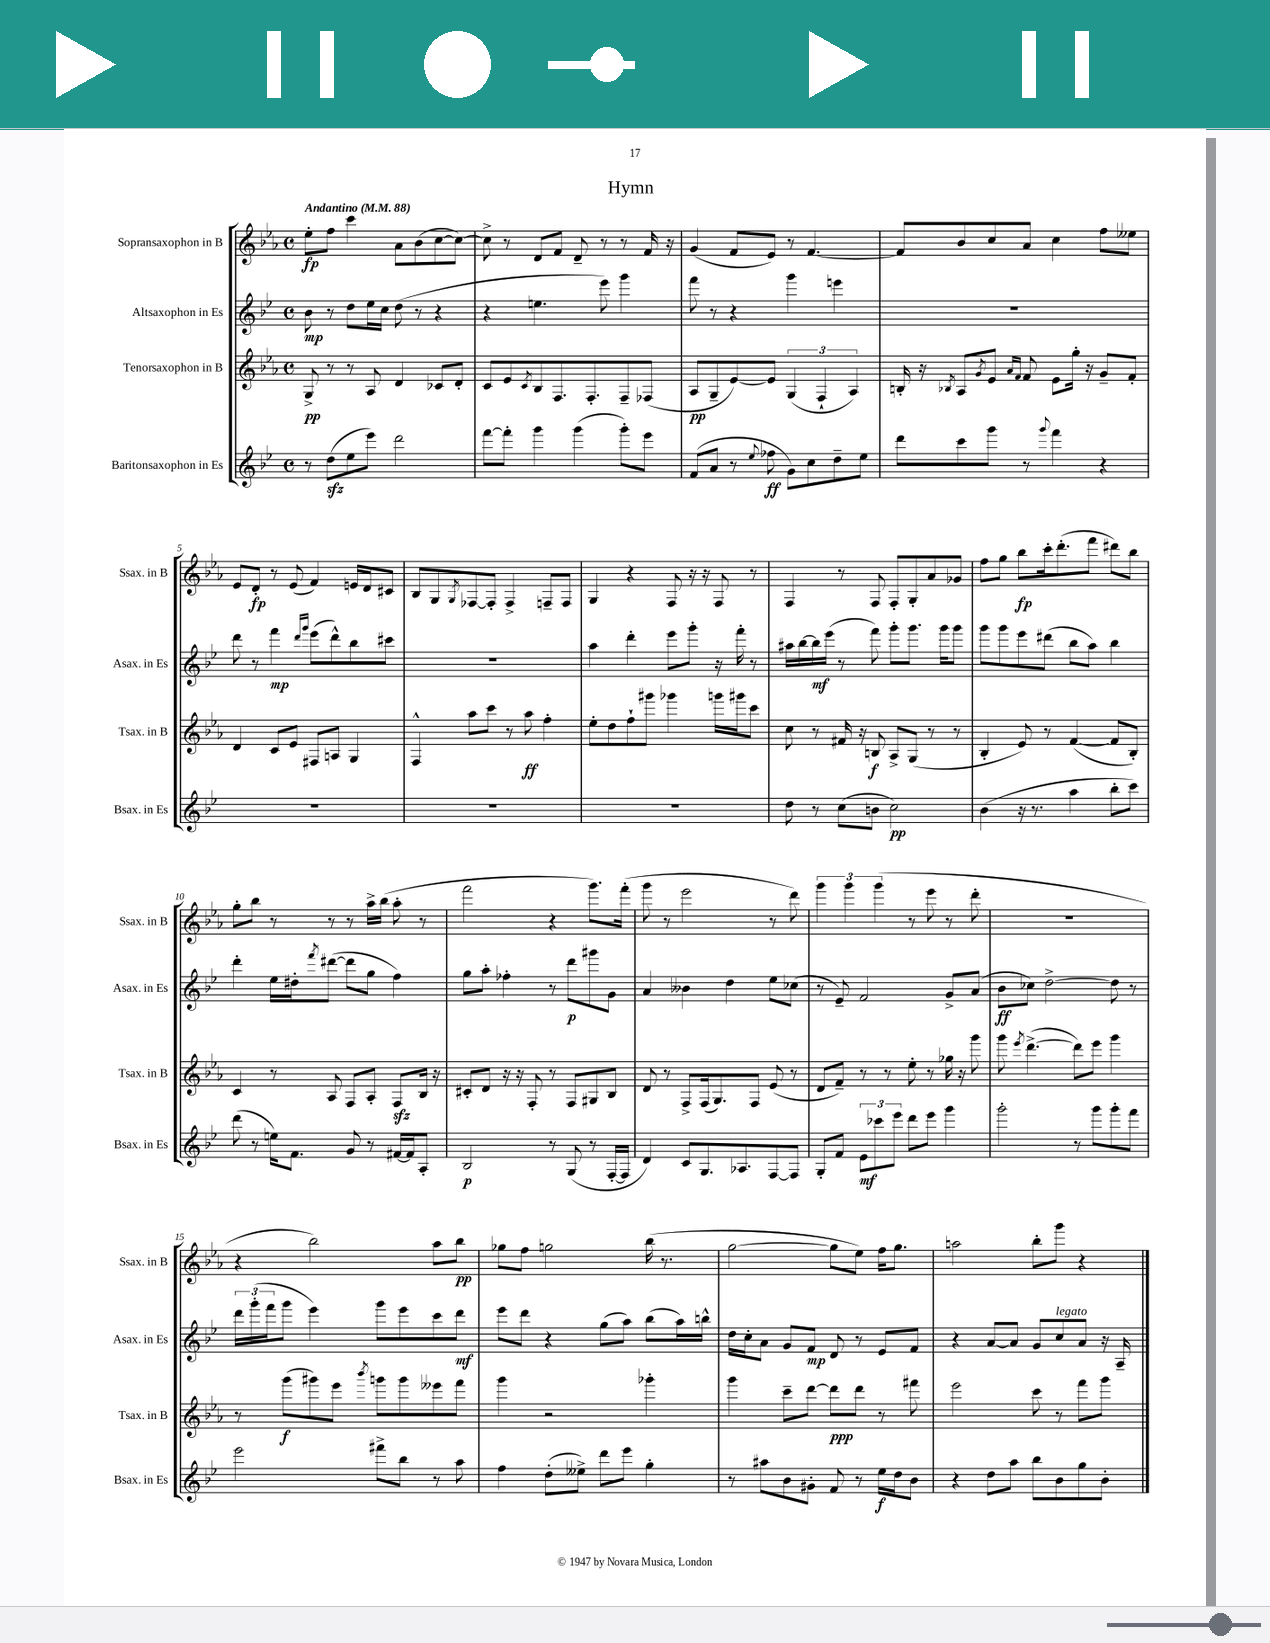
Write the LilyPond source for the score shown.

\header { title = "Hymn" }
<<
\new StaffGroup <<
\new Staff = "s0" \with { instrumentName = "Sopransaxophon in B" shortInstrumentName = "Ssax. in B" } {
    \clef treble \key ees \major \defaultTimeSignature \time 4/4 \tempo "Andantino" 4 = 88
    ees''8-.\fp f''8 c'''4 aes'8 bes'8( c''8~ c''8~) |
    c''8-> r8 d'8 f'8 d'8-- r8 r8 f'16 r16 |
    g'4( f'8 ees'8) r8 f'4.~ |
    f'8 bes'8 c''8 aes'8 c''4 f''8 eeses''8 |
    ees'8 d'8-.\fp r8 ees'8( f'4) e'16 d'16 cis'8 |
    bes8 g8 \acciaccatura { g8 } fes8~ fes8-. fes4-> f8-- f8 |
    g4 r4 f8 r16 r16 f8 r8 |
    f4 r8 f8 f8-. g8-. aes'8 ges'8 |
    f''8 g''8 bes''8\fp c'''16-. d'''8.-.( f'''8 dis'''8) bes''8 |
    g''8-. bes''8 r8 r8 r8 aes''16-> bes''16( aes''8-. r8 |
    f'''2 r4 g'''8.) f'''16-.( |
    g'''8 r8 ees'''2 r8 d'''8) |
    \tuplet 3/2 { g'''4 g'''4 g'''4( } r8 ees'''8 r8 d'''8-. |
    R1 |
    r4 bes''2) aes''8 bes''8\pp |
    ges''8 f''8 g''2 bes''16( r8. |
    g''2~ g''8 ees''8) f''16 g''8. |
    a''2 bes''8-. g'''8 r4 \bar "|." |
}
\new Staff = "s1" \with { instrumentName = "Altsaxophon in Es" shortInstrumentName = "Asax. in Es" } {
    \clef treble \key bes \major \defaultTimeSignature \time 4/4
    bes'8\mp r8 d''8 ees''16 c''16 d''8( r8 r4 |
    r4 e''4. ees'''8) g'''4 |
    f'''8 r8 r4 g'''4 e'''4 |
    R1 |
    d'''8 r8 f'''4\mp \grace { d'''16 g'''16 } ees'''8( d'''8-^) bes''8 cis'''8 |
    R1 |
    a''4 d'''4-. ees'''8 g'''8-. r16 f'''16-. r8 |
    ais''16 bes''16~ bes''16\mf ees'''16( r8 f'''8) g'''8-. g'''8. g'''16 g'''8 |
    g'''8 g'''8 ees'''8 dis'''8( bes''8 a''8) bes''4 |
    d'''4-. ees''16 dis''16-. \acciaccatura { f'''8 } dis'''8~( dis'''8 g''8 f''4) |
    g''8 a''8-. fes''4-. r8 d'''8\p gis'''8 g'8 |
    a'4 beses'4 d''4 ees''8 ces''8( |
    r8 ees'8--) f'2 g'8-> a'8( |
    bes'8\ff ces''8) d''2~-> d''8 r8 |
    \tuplet 3/2 { d'''16 g'''16-.( f'''16 } g'''8 ees'''4) g'''8 ees'''8 c'''8 d'''8\mf |
    ees'''8 d'''8 r4 g''8( a''8) bes''8( a''16) b''16-^ |
    d''16 c''16-. a'8 g'8 f'8\mp d'8 r8 ees'8 f'8 |
    r4 a'8~ a'8 g'8 c''8^\markup { \italic "legato" } a'8 r16 a16-- \bar "|." |
}
\new Staff = "s2" \with { instrumentName = "Tenorsaxophon in B" shortInstrumentName = "Tsax. in B" } {
    \clef treble \key ees \major \defaultTimeSignature \time 4/4
    g8->\pp r8 r8 aes8 d'4 ces'8 d'8-. |
    c'8 ees'8 \acciaccatura { c'8 } bes8 f8. f8.-. f8-- fes8( |
    aes8\pp g8-- ees'8~) ees'8 \tuplet 3/2 { g4( f4-! aes4) } |
    b16-. r16 \acciaccatura { bes8 } aes8 \acciaccatura { g'8 } ees'8 \grace { aes'16 f'16 } f'8 ees'8 g''16-. r16 g'8-- f'8-. |
    d'4 c'8 ees'8 fis8 a8 g4 |
    f4-^ aes''8 c'''8 r8 aes''8\ff f''4-. |
    ees''8-. d''8 f''8-! gis'''8 ges'''4 g'''16 gis'''16 c'''8 |
    c''8 r8 fis'16 r16 b8\f aes8-> g8( r8 r8 |
    bes4-. ees'8) r8 f'4~( f'8 bes8-.) |
    c'4 r8 aes8 f8 aes8-. f8\sfz bes16 r16 |
    cis'8-. d'8 r16 r16 f8-. r8 f8 gis8 bes8 |
    d'8 r8 f8-> f16( g8.) f8 ees'8( r8 |
    d'8 f'8--) r8 r8 ees''8-. r8 ges''16 r16 g'''8 |
    g'''8 \acciaccatura { ees'''8 } d'''4.~->( d'''8) ees'''8 g'''4 |
    r8 g'''8\f( gis'''8) ees'''8 \acciaccatura { bes'''8 } g'''8 g'''8 eeses'''8 f'''8 |
    g'''4 r2 ges'''4-. |
    g'''4 c'''8-- d'''8~ d'''8\ppp d'''8 r8 fis'''8 |
    ees'''2 c'''8 r8 f'''8 g'''8 \bar "|." |
}
\new Staff = "s3" \with { instrumentName = "Baritonsaxophon in Es" shortInstrumentName = "Bsax. in Es" } {
    \clef treble \key bes \major \defaultTimeSignature \time 4/4
    r8 d''8\sfz( ees''8 ees'''8) d'''2 |
    f'''8~ f'''8-. g'''4 g'''4( g'''8-.) ees'''8 |
    f'8( a'8 r8 \appoggiatura { ees''8 } fes''8\ff g'8) c''8 d''8-- ees''8 |
    d'''8 c'''8 g'''8 r8 \appoggiatura { g'''8 } f'''4 r4 |
    R1 |
    R1 |
    R1 |
    d''8 r8 c''8( b'8 c''2\pp) |
    bes'4( r16 r8. a''4 bes''8-. c'''8) |
    d'''8( r8 e''16) f'8. g'8 r8 fis'16~ fis'16 a8-. |
    bes2\p r8 g8( r8 f16~-. f16 |
    d'4) c'8 g8. aes8. f8~ f8 |
    g8-. f'8 \tuplet 3/2 { ees'8\mf ces'''8 ees'''8 } d'''8 ees'''8 g'''4 |
    g'''2-. r8 g'''8 g'''8-. f'''8 |
    ees'''2 fis'''8-> bes''8 r8 a''8 |
    f''4 d''8-.( eeses''8->) d'''8 ees'''8 g''4-. |
    r8 ais''8 bes'8 gis'8-. f'8 r8 ees''16\f d''16 bes'8 |
    r4 d''8 a''8 bes''8 bes'8 g''8 bes'8-. \bar "|." |
}
>>
>>
